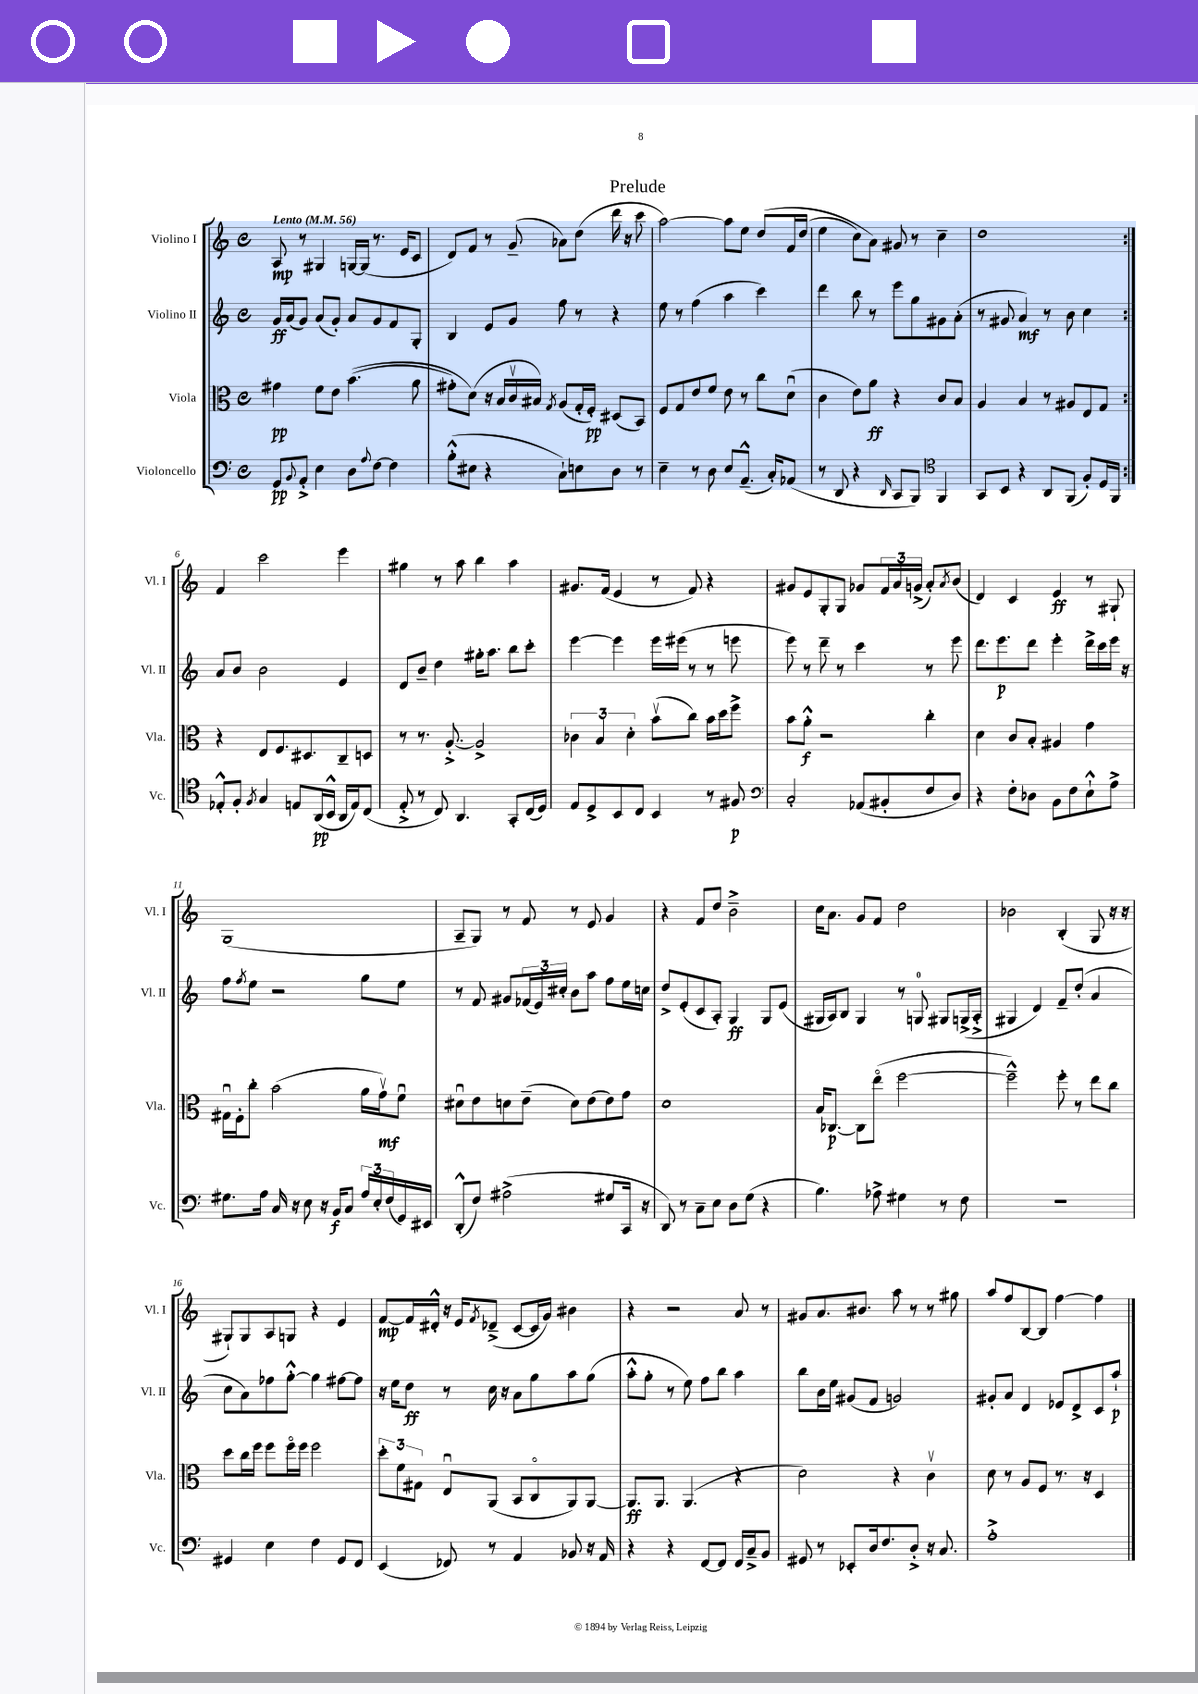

**kern	**kern	**kern	**kern
*staff4	*staff3	*staff2	*staff1
*clefF4	*clefC3	*clefG2	*clefG2
*k[]	*k[]	*k[]	*k[]
*M4/4	*M4/4	*M4/4	*M4/4
*met(c)	*met(c)	*met(c)	*met(c)
*MM56	*MM56	*MM56	*MM56
8GG/L	4g#\	16g/LL	8A/
.	.	(16a/J	.
8qqBB/	.	.	.
8AA'^/J	.	8g/J)	8r
4E\	8f\L	(8a/L	4G#/
.	8e\J	8g'/J)	.
8D\L	&((4.b\	8a/L	[16G/LL
.	.	.	(16G/]JJ
8qqA/	.	.	.
[8F\J	.	8g/	8.r
4F\]	.	8f/	.
.	.	.	16e/LK
.	8a\	8G'/J	8c/J
=	=	=	=
(8B'^^\L	8g#'\L)	4B/	8d/L)
8E#\J	(8d\J&)	.	8f/J
4r	16r	8e/L	8r
.	16B/LL	.	.
.	16cv/	8g/J	(8g~/
.	16B#/JJ)	.	.
.	8qG/	.	.
8C`\L)	(8A/L	8ff\	8a-\L)
8E\	16G'/L	8r	(8dd\J
.	16F'/JJ)	.	.
8D\J	(8D#/L	4r	16ddd\
.	.	.	16r
8r	8BB/J)	.	8ccc\
=	=	=	=
4E~\	8F/L	8ee\	[2aa\)
.	8G/	8r	.
8r	8e/	(4ff\	.
8D\	8f/J	.	.
8E/L	8e\	4aa\	8aa\]L
(8.AA~^^/J	8r	.	8ee\J
.	8cc\L	4ccc\)	&(8dd/L
16C'/LK)	.	.	.
(8AA-/J	(8du\J	.	16f/L
.	.	.	(16dd/JJ
=	=	=	=
8r	4c\	4ddd\	4ee\
8DD/	.	.	.
4r	8e\L)	8bb\	8cc\L)
.	8a\J	8r	8a\J&)
16qqDD/	.	.	.
8CC/L	4r	8eee\L	8g#/
8BBB/J)	.	8gg\	8r
*clefC4	*	*	*
4FF/	8c/L	8g#\	4cc~\
.	8B/J	(8a'\J	.
=	=	=	=
8GG/L	4A/	8r	1dd
8BB/J	.	8g#/	.
4r	4B/	4a/)	.
8AA/L	8r	8r	.
(8FF/J	8A#/L	8b\	.
8F'/L)	8E/	4cc\	.
16D/L	8G/J	.	.
16FF/JJ	.	.	.
=:|!	=:|!	=:|!	=:|!
8E-'^^/L	4r	8a/L	4f/
8F'/J	.	8b/J	.
8qF/	.	.	.
4G/	8E/L	2b\	2ccc\
.	8.F/	.	.
8E/L	.	.	.
.	8.D#/	.	.
(16AA/L	.	.	.
16BB^^/JJ	.	.	.
16AA/LL	8C~/	4e/	4eee\
16E/J)	.	.	.
(8C/J	8D/J	.	.
=	=	=	=
8E'^/	8r	8d/L	4gg#\
8r	8.r	8b~/J	.
8C/)	.	4dd\	8r
.	[8.A'^/	.	.
4.AA/	.	.	8aa\
.	2A^/]	16gg#'\LK	4bb\
.	.	8.aa\J	.
8GG'/L	.	8bb\L	4aa\
(16C/L	.	8ccc'\J	.
16D/JJ)	.	.	.
=	=	=	=
8E/L	6c-\	[4eee\	8.g#/L
8D^/	.	.	.
.	6B/	.	.
.	.	.	(16f/Jk
8BB/	.	4eee\]	4e/
.	6d'\	.	.
8C/J	.	.	.
4BB/	(8bv\L	16eee\LL	8r
.	.	(16eee#\JJ	.
.	8cc\J)	8r	8f/)
8r	16b\LL	8r	4r
.	16dd\J	.	.
8F#/	8ff^\J	8eee\	.
=	=	=	=
*clefF4	*	*	*
2C'/	8b\L	8eee\)	8g#/L
.	8a'^^\J	8r	8e/
.	2r	8ddd~\	8G'/
.	.	8r	8G/J
(8AA-/L	.	4ccc\	8g-/L
8BB#'/	.	.	24f/L
.	.	.	24a/
.	.	.	(24g^/JJ
8F/	4cc'\	8r	8a'/L)
.	.	.	8qa/
8D/J)	.	8eee\	(8b/J
=	=	=	=
4r	4d\	8.ddd\L	4d/)
.	.	8.eee\	.
8F'\L	8c/L	.	4c/
8D-\J	8B'/J	8ddd\J	.
8BB\L	4A#/	4eee'\	4e/
8F\	.	.	.
8E`^^\	4g\	16ddd^\LL	8r
.	.	16ccc\	.
8A^\J	.	16eee\JJ	8G#`/
.	.	16r	.
=	=	=	=
8.G#\L	16G#u\LL	8ff\L	(1G
.	16F'\J	.	.
.	.	8qff/	.
.	8cc'\J	8ee\J	.
16A\Jk	.	.	.
16C/	(2b\	2r	.
16r	.	.	.
8E\	.	.	.
16r	.	.	.
16BB/LK	.	.	.
8C/J	.	.	.
24A/LL	16a\LL	8gg\L	.
24E'/	.	.	.
.	16gv\J)	.	.
(24F/	.	.	.
16GG/)	8fu\J	8ee\J	.
16EE#/JJ	.	.	.
=	=	=	=
(8DD'^^/L	8d#u\L	8r	8A~/L
8F/J)	8e\	8f/	8G/J)
(2A#^\	8d\	8g#/L	8r
.	(8e~\J	(24f-/L	8f/
.	.	24e/)	.
.	.	24cc#'/JJ	.
.	8d\L)	8b\L	8r
.	(8e\	8aa\J	8e/
8G#/L	8e\)	8ff\L	4g/
16CC/Jk	8g\J	16ee\L	.
16r	.	16cc\JJ	.
=	=	=	=
8DD/)	1d	8dd^/L	4r
8r	.	(8e'/	.
8C~\L	.	8c/	8f/L
8E\J	.	8A'/J)	8dd/J
8D\L	.	4G/	2b~^\
(8G\J	.	.	.
4r	.	8G/L	.
.	.	(8e/J	.
=	=	=	=
4.B\)	16B/LK	16G#/LL	16cc\LK
.	[8.C-/J	16A/J)	8.a\J
.	.	8B/J	.
.	8C-\]L	4G#/	8g/L
8A-^\	(8eeo\J	.	8f/J
4G#\	[2ff\	8r	2dd\
.	.	8G/	.
8r	.	8G#/L	.
8F\	.	(16G^/L	.
.	.	16A'^/JJ	.
=	=	=	=
1r	2ff~^^\])	4G#/	2b-\
.	.	4d/)	.
.	8ff'\	8f~/L	(4B'/
.	8r	(8dd'/J	.
.	8ee\L	4a/	8G/
.	8cc\J	.	16r
.	.	.	16r
=	=	=	=
4GG#/	8dd\L	8cc\L	8G#`/L)
.	16cc\L	8a\)	8G#/
.	16ff\JJ	.	.
4E\	8ff\L	8ff-\	8A/
.	16ffo\L	[8gg'^^\J	8G/J
.	16ff\JJ	.	.
4F\	2ff\	4gg\]	4r
8GG#/L	.	[8ff#\L	4e/
8FF/J	.	8ff#\]J	.
=	=	=	=
(4EE/	12dd'\L	16r	[8f/L
.	.	16ee\LK	.
.	12f\	.	.
.	.	8dd\J	16f/]L
.	12G#\J	.	.
.	.	.	16d#'^^/JJ
8FF-/)	8Eu/L	8r	16r
.	.	.	16e/LK
.	.	.	8qf/
8r	(8AA/J	16cc\	(8d-~^/J
.	.	16r	.
4AA/	8BB/L	8a\L	[8c/L
.	8Co/	8gg\	16c/]L
.	.	.	16g/JJ)
8BB-/	8AA/)	8aa\	4b#\
16r	[8AA/J	(8gg\J	.
16AA/	.	.	.
=	=	=	=
4r	8.AA/]L	8aa'^^\L	4r
.	.	8gg'\J	.
.	8.AA/J	.	.
4r	.	8r	2r
.	(4.AA/	8ee\)	.
[8FF/L	.	8ff\L	.
8FF/]J	.	8bb\J	.
16FF/LL	4r	4aa\	8a/
16C~^/J	.	.	.
8BB/J	.	.	8r
=	=	=	=
8GG#/	2d\)	8bb\L	8g#/L
8r	.	16b\L	8.a/
.	.	16ee\JJ	.
8EE-'/L	.	(8g#/L	.
.	.	.	8.b#/J
16D/k	.	8f/J	.
8.F/	.	.	.
.	4r	2g/)	8aa\
8D'^/J	.	.	8r
16r	4cv\	.	8r
8.C/	.	.	.
.	.	.	8gg#\
=	=	=	=
1A'^	8d\	8g#'/L	8aa/L
.	8r	8a/J	8ff/
.	8A/L	4d/	[8B/
.	8F/J	.	8B/]J
.	8.r	8e-/L	[4ff\
.	.	8d^/	.
.	16r	.	.
.	4D/	8c/	4ff\]
.	.	8aa`/J	.
==	==	==	==
*-	*-	*-	*-
